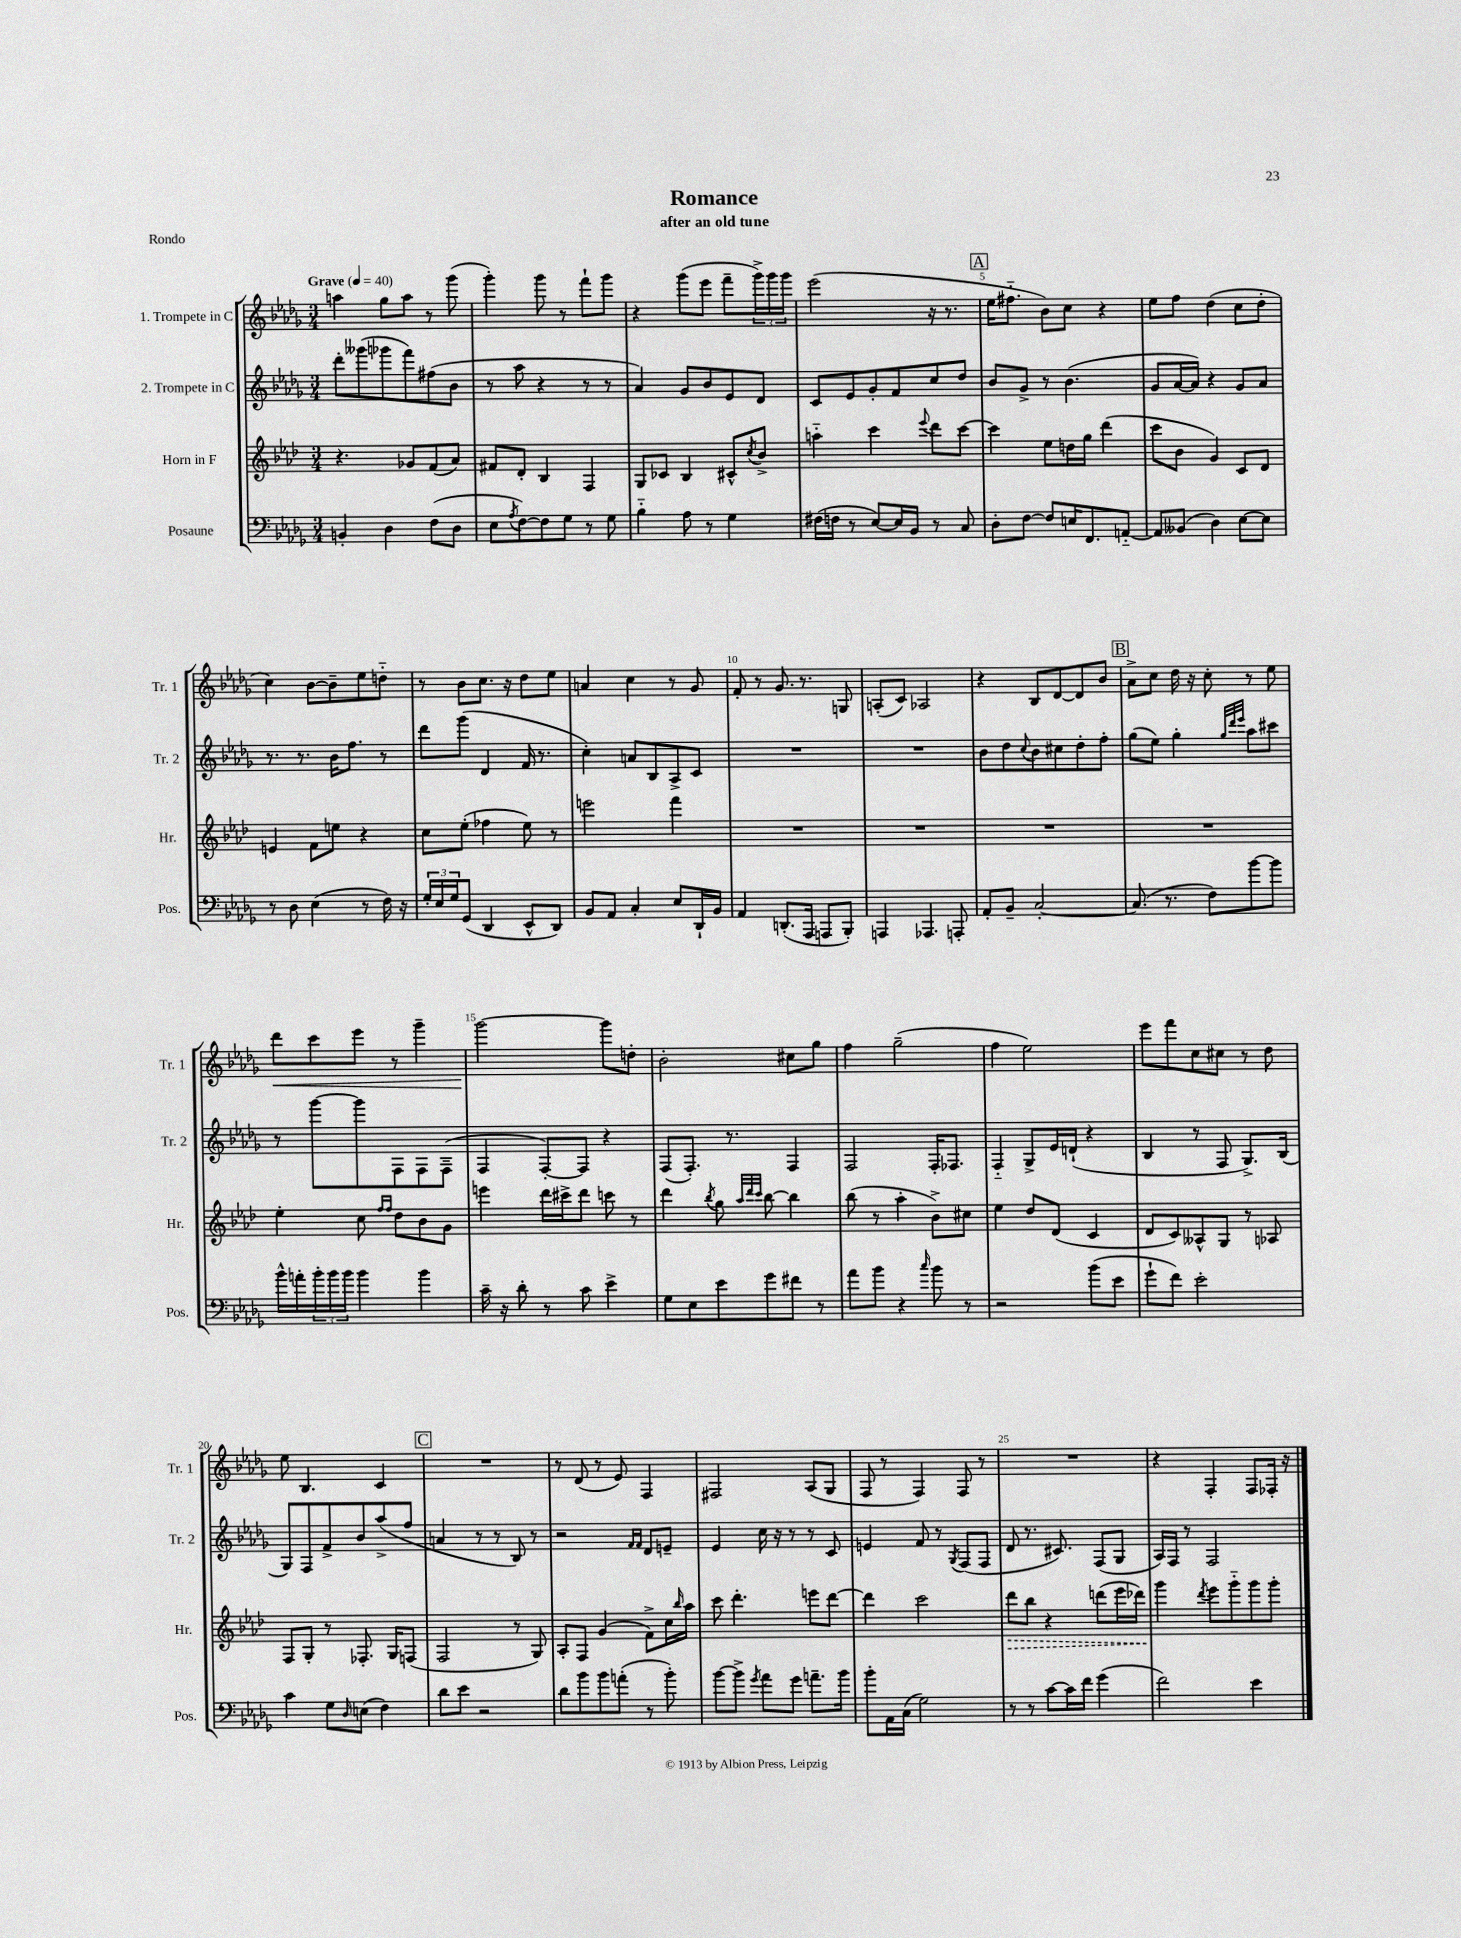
\header { title = "Romance" subtitle = "after an old tune" piece = "Rondo" }
<<
\new StaffGroup <<
\new Staff = "s0" \with { instrumentName = "1. Trompete in C" shortInstrumentName = "Tr. 1" } {
    \clef treble \key des \major \numericTimeSignature \time 3/4 \tempo "Grave" 4 = 40
    a''4 ges''8 a''8 r8 ges'''8( |
    ges'''4-.) ges'''8 r8 f'''8-! ges'''8 |
    r4 ges'''8( ees'''8 f'''8-- \tuplet 3/2 { ges'''16->) ges'''16 ges'''16 } |
    ees'''2( r16 r8. |
    \mark \markup { \box "A" } ees''16 fis''8.-_ bes'8) c''8 r4 |
    ees''8 f''8 des''4( c''8 des''8-. |
    c''4) bes'8~ bes'8-- ees''8 d''8-_ |
    r8 bes'8 c''8. r16 des''8 ees''8 |
    a'4 c''4 r8 ges'8 |
    f'8-. r8 ges'8. r8. g8 |
    a8-.( c'8) aes2 |
    r4 bes8 des'8~ des'8 bes'8 |
    \mark \markup { \box "B" } aes'8-> c''8 des''16 r16 c''8-. r8 ees''8 |
    des'''8\< c'''8 ees'''8 r8 ges'''4-- |
    ges'''2~\! ges'''8 d''8-. |
    bes'2-. cis''8 ges''8 |
    f''4 ges''2--( |
    f''4 ees''2) |
    ees'''8 f'''8 c''8 cis''8 r8 des''8 |
    ees''8 bes4. c'4 |
    \mark \markup { \box "C" } R2. |
    r8 des'8( r8 ees'8) f4 |
    fis2 aes8( ges8 |
    f8 r8 f4) f8 r8 |
    R2. |
    r4 f4-. f8 fes16-. r16 \bar "|." |
}
\new Staff = "s1" \with { instrumentName = "2. Trompete in C" shortInstrumentName = "Tr. 2" } {
    \clef treble \key des \major \numericTimeSignature \time 3/4
    des'''8-. geses'''8( ges'''8 f'''8) fis''8( bes'8 |
    r8 aes''8 r4 r8 r8 |
    aes'4) ges'8 bes'8 ees'8 des'8 |
    c'8 ees'8 ges'8-. f'8 c''8 des''8 |
    \mark \markup { \box "A" } bes'8 ges'8-> r8 bes'4.( |
    ges'8 aes'16~ aes'16) r4 ges'8 aes'8 |
    r8. r8. bes'16 f''8. r8 |
    des'''8 ges'''8( des'4 f'16 r8. |
    c''4-.) a'8 bes8 aes8-> c'8 |
    R2. |
    R2. |
    bes'8 des''8 \appoggiatura { c''8 } bes'8 cis''8 des''8-. f''8-. |
    \mark \markup { \box "B" } ges''8( ees''8) ges''4-. \grace { ges''32 des'''32 ees'''32 } aes''8 cis'''8 |
    r8 ges'''8~ ges'''8 f8 f8 f8--( |
    f4 f8~-.) f8 r4 |
    f8( f8.-.) r8. f4 |
    f2 f16-. fes8. |
    f4-_ ges8-> ees'16 d'16-!( r4 |
    bes4 r8 f8 ges8.->) bes16( |
    ges8) f8 f'8-> bes'8 aes''8->( f''8 |
    \mark \markup { \box "C" } a'4 r8 r8 bes8) r8 |
    r2 \grace { f'16 f'16 } des'8 e'8-- |
    ees'4 c''16 r16 r8 r8 c'8 |
    e'4 f'8 r8 \acciaccatura { ges8 } f8( f8 |
    des'8 r8. cis'8.) f8( ges8 |
    aes16) f16 r8 f2 \bar "|." |
}
\new Staff = "s2" \with { instrumentName = "Horn in F" shortInstrumentName = "Hr." } {
    \clef treble \key aes \major \numericTimeSignature \time 3/4
    r4. ges'8 f'8( aes'8) |
    fis'8 des'8-. bes4 f4 |
    g8 ces'8 bes4 cis'8-^ \acciaccatura { c''8 } bes'8-> |
    a''4-_ c'''4 \appoggiatura { ees'''8 } des'''8 c'''8~ |
    \mark \markup { \box "A" } c'''4 ees''8 d''16 g''16 des'''4( |
    c'''8 bes'8 g'4) c'8 des'8 |
    e'4 f'8 e''8 r4 |
    c''8 ees''8-.( fes''4 ees''8) r8 |
    e'''2 f'''4 |
    R2. |
    R2. |
    R2. |
    \mark \markup { \box "B" } R2. |
    ees''4-. c''8 \grace { f''16 f''16 } des''8 bes'8 g'8 |
    e'''4 des'''16 cis'''16-> des'''8 c'''8 r8 |
    des'''4 \acciaccatura { bes''8 } g''8 \grace { aes''32 des'''32 c'''32 } bes''8~ bes''4 |
    bes''8( r8 aes''4-. bes'8->) cis''8 |
    ees''4 des''8 des'8( c'4 |
    des'8 c'8) aeses8-^ g8 r8 aes8 |
    f8 g8-. r8 fes8.-. g16 f8( |
    \mark \markup { \box "C" } f2 r8 g8) |
    aes8-. f8 g'4( f'8->) c''16 \grace { bes''16 } aes''16 |
    c'''8 des'''4.-. e'''8 des'''8~ |
    des'''4 c'''2 |
    \once \override Hairpin.style = #'dashed-line des'''8\> bes''8 r4 d'''8( ees'''16 des'''16) |
    g'''4\! \acciaccatura { des'''8 } ees'''8 g'''8-_ g'''8 g'''8-. \bar "|." |
}
\new Staff = "s3" \with { instrumentName = "Posaune" shortInstrumentName = "Pos." } {
    \clef bass \key des \major \numericTimeSignature \time 3/4
    b,4-. des4 f8( des8 |
    ees8 \acciaccatura { aes8 } f8~) f8 ges8 r8 ges8 |
    bes4-_ aes8 r8 ges4 |
    fis16( f16 r8 ees8~) ees16 bes,16 r8 c8 |
    \mark \markup { \box "A" } des8-. f8~ f8 e16 f,8. a,8~-_ |
    a,8 beses,8( des4) ees8~ ees8 |
    r8 des8 ees4( r8 f16) r16 |
    \tuplet 3/2 { ges16-. ees16 ges16 } ges,8( des,4 ees,8-^ des,8) |
    bes,8 aes,8 c4-. ees8 des,16-! bes,16 |
    aes,4 d,8.-.( aes,,16 a,,8 bes,,8-.) |
    a,,4 aes,,4. a,,8-. |
    aes,8-. bes,8-- c2~-. |
    \mark \markup { \box "B" } c8.( r8. f8) bes'8~ bes'8 |
    bes'16-^ a'16-. \tuplet 3/2 { bes'16-. bes'16 bes'16 } bes'4 bes'4 |
    c'16-- r16 des'8-. r8 c'8 ees'4-> |
    ges8 ees8 ees'8 ges'8 fis'8 r8 |
    aes'8 bes'8 r4 \grace { c''16 } bes'8 r8 |
    r2 bes'8( ees'8 |
    ges'8-! f'8) ees'2-. |
    c'4 ges8 \grace { des16 } e8( f4) |
    \mark \markup { \box "C" } des'8 ees'8 r2 |
    des'8 bes'8 bes'8 a'8-.( r8 bes'8-.) |
    bes'8~ bes'8-> \acciaccatura { ges'8 } aes'8 ges'8 a'8.-- bes'16 |
    bes'8-. aes,16 c16( ges2) |
    r8 r8 c'8~ c'16 f'16 ges'4( |
    f'2) ees'4 \bar "|." |
}
>>
>>
\layout { \context { \Score \override BarNumber.break-visibility = ##(#f #t #t) barNumberVisibility = #(every-nth-bar-number-visible 5) } }
